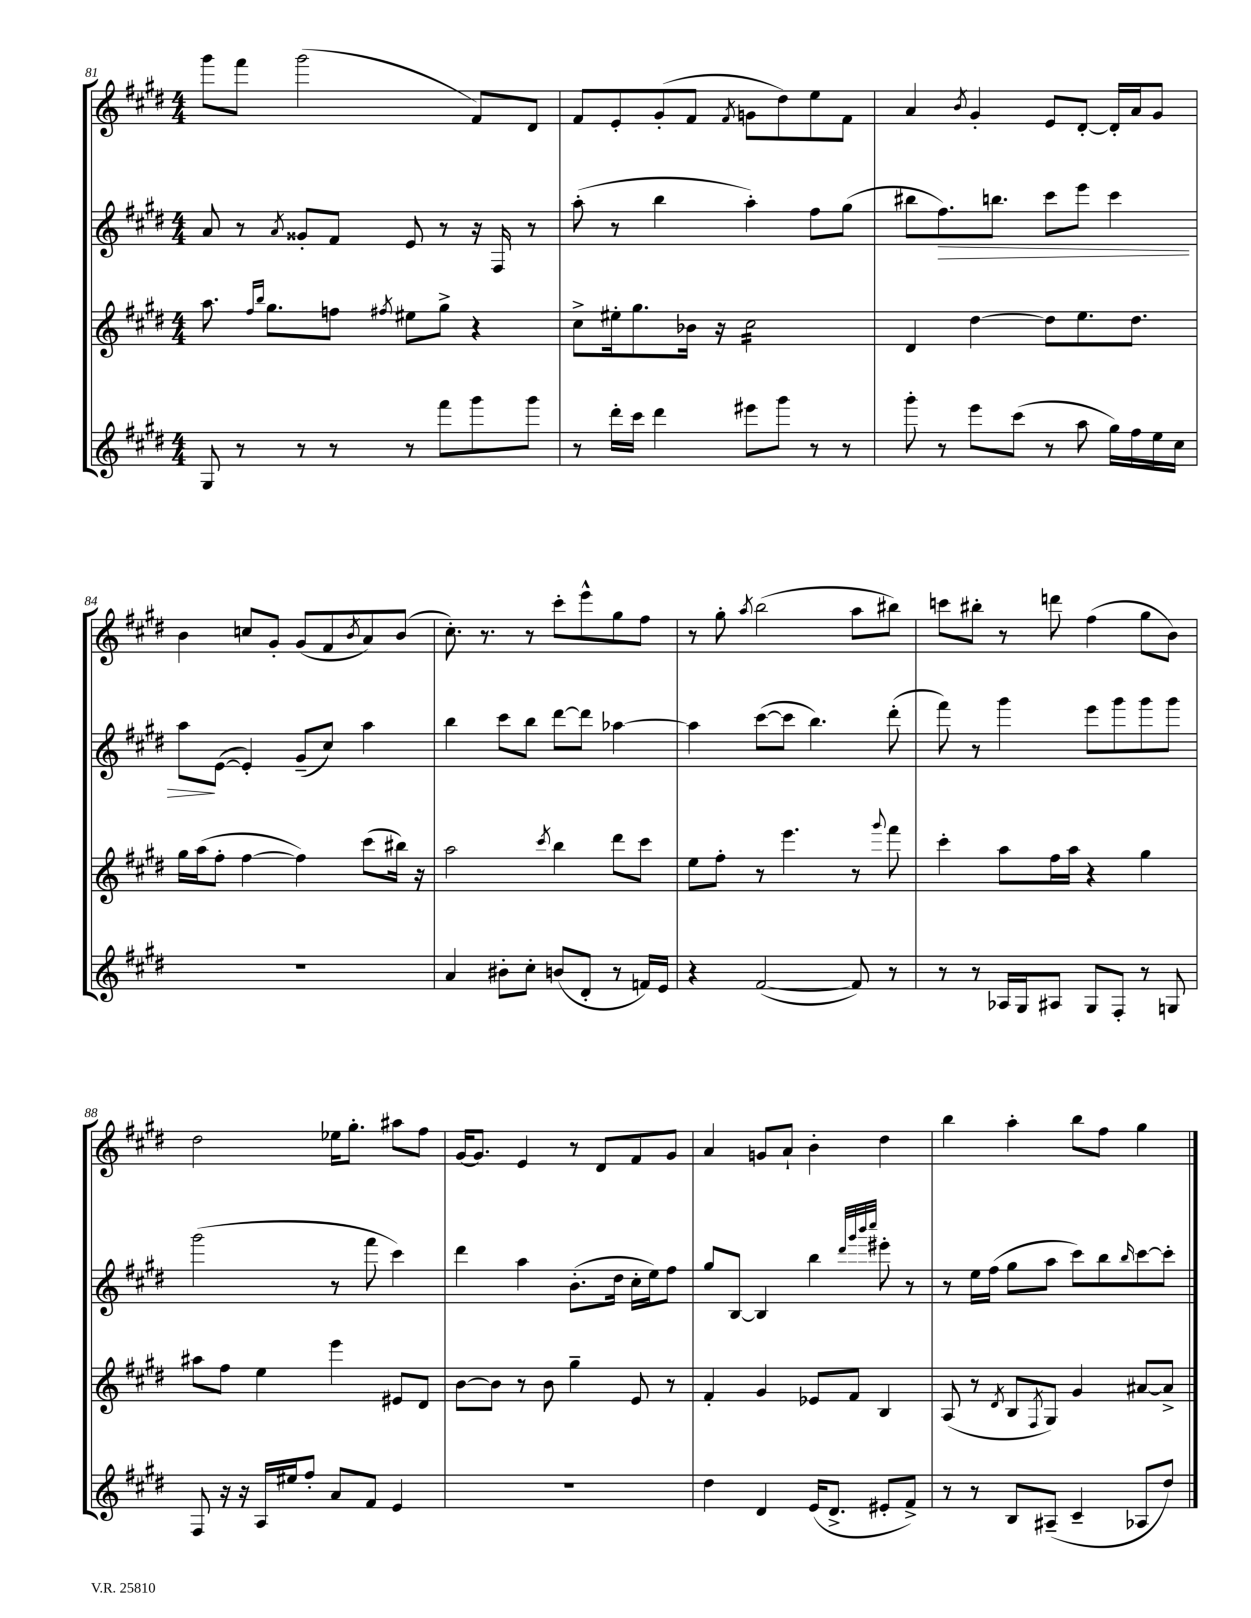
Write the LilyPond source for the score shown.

<<
\new StaffGroup <<
\new Staff = "s0" {
    \clef treble \key e \major \numericTimeSignature \time 4/4
    gis'''8 fis'''8 gis'''2( fis'8) dis'8 |
    fis'8 e'8-. gis'8-.( fis'8 \acciaccatura { fis'8 } g'8 dis''8) e''8 fis'8 |
    a'4 \acciaccatura { b'8 } gis'4-. e'8 dis'8~-. dis'16-. a'16 gis'8 |
    b'4 c''8 gis'8-. gis'8( fis'8 \acciaccatura { b'8 } a'8) b'8( |
    cis''8.-.) r8. r8 cis'''8-. e'''8-^ gis''8 fis''8 |
    r8 gis''8-. \acciaccatura { a''8 } b''2( a''8 bis''8) |
    c'''8 bis''8-. r8 d'''8 fis''4( gis''8 b'8) |
    dis''2 ees''16 gis''8.-. ais''8 fis''8 |
    gis'16~ gis'8. e'4 r8 dis'8 fis'8 gis'8 |
    a'4 g'8 a'8-! b'4-. dis''4 |
    b''4 a''4-. b''8 fis''8 gis''4 \bar "|." |
}
\new Staff = "s1" {
    \clef treble \key e \major \numericTimeSignature \time 4/4
    a'8 r8 \acciaccatura { a'8 } gisis'8-. fis'8 e'8 r8 r16 fis16 r8 |
    a''8-.( r8 b''4 a''4-.) fis''8 gis''8( |
    bis''8 fis''8.\>) b''8. cis'''8 e'''8 cis'''4 |
    a''8\! e'8~( e'4-.) gis'8--( cis''8) a''4 |
    b''4 cis'''8 b''8 dis'''8~ dis'''8 aes''4~ |
    aes''4 cis'''8~( cis'''8 b''4.) dis'''8-.( |
    fis'''8) r8 gis'''4 e'''8 gis'''8 gis'''8 gis'''8 |
    gis'''2( r8 fis'''8 cis'''4) |
    dis'''4 a''4 b'8.-.( dis''16 cis''16-. e''16) fis''8 |
    gis''8 b8~ b4 b''4 \grace { dis'''32 gis'''32 b'''32 cis''''32 } eis'''8-. r8 |
    r8 e''16 fis''16( gis''8 a''8 cis'''8) b''8 \grace { b''16 } cis'''8~ cis'''8-. \bar "|." |
}
\new Staff = "s2" {
    \clef treble \key e \major \numericTimeSignature \time 4/4
    a''8. \grace { fis''16 b''16 } gis''8. f''8 \acciaccatura { fis''8 } eis''8 gis''8-> r4 |
    cis''8-> eis''16-. gis''8. bes'16 r16 cis''2:16 |
    dis'4 dis''4~ dis''8 e''8. dis''8. |
    gis''16 a''16( fis''8-. fis''4~ fis''4) cis'''8( bis''16) r16 |
    a''2 \acciaccatura { cis'''8 } b''4 dis'''8 cis'''8 |
    e''8 fis''8-. r8 e'''4. r8 \appoggiatura { gis'''8 } fis'''8 |
    cis'''4-. a''8 fis''16 a''16 r4 gis''4 |
    ais''8 fis''8 e''4 e'''4 eis'8 dis'8 |
    b'8~ b'8 r8 b'8 gis''4-- e'8 r8 |
    fis'4-. gis'4 ees'8 fis'8 b4 |
    a8( r8 \acciaccatura { dis'8 } b8 \acciaccatura { fis8 } gis8) gis'4 ais'8~ ais'8-> \bar "|." |
}
\new Staff = "s3" {
    \clef treble \key e \major \numericTimeSignature \time 4/4
    gis8 r8 r8 r8 r8 fis'''8 gis'''8 gis'''8 |
    r8 dis'''16-. cis'''16 dis'''4 eis'''8 gis'''8 r8 r8 |
    gis'''8-. r8 e'''8 cis'''8( r8 a''8 gis''16) fis''16 e''16 cis''16 |
    R1 |
    a'4 bis'8-. cis''8-. b'8( dis'8-. r8 f'16) e'16 |
    r4 fis'2~( fis'8) r8 |
    r8 r8 aes16 gis16 ais8 gis8 fis8-. r8 g8 |
    fis8 r16 r16 a16 eis''16 fis''8-. a'8 fis'8 e'4 |
    R1 |
    dis''4 dis'4 e'16( dis'8.-> eis'8-. fis'8->) |
    r8 r8 b8 ais8--( cis'4-- aes8 dis''8) \bar "|." |
}
>>
>>
\layout { \context { \Score currentBarNumber = #81 } }
